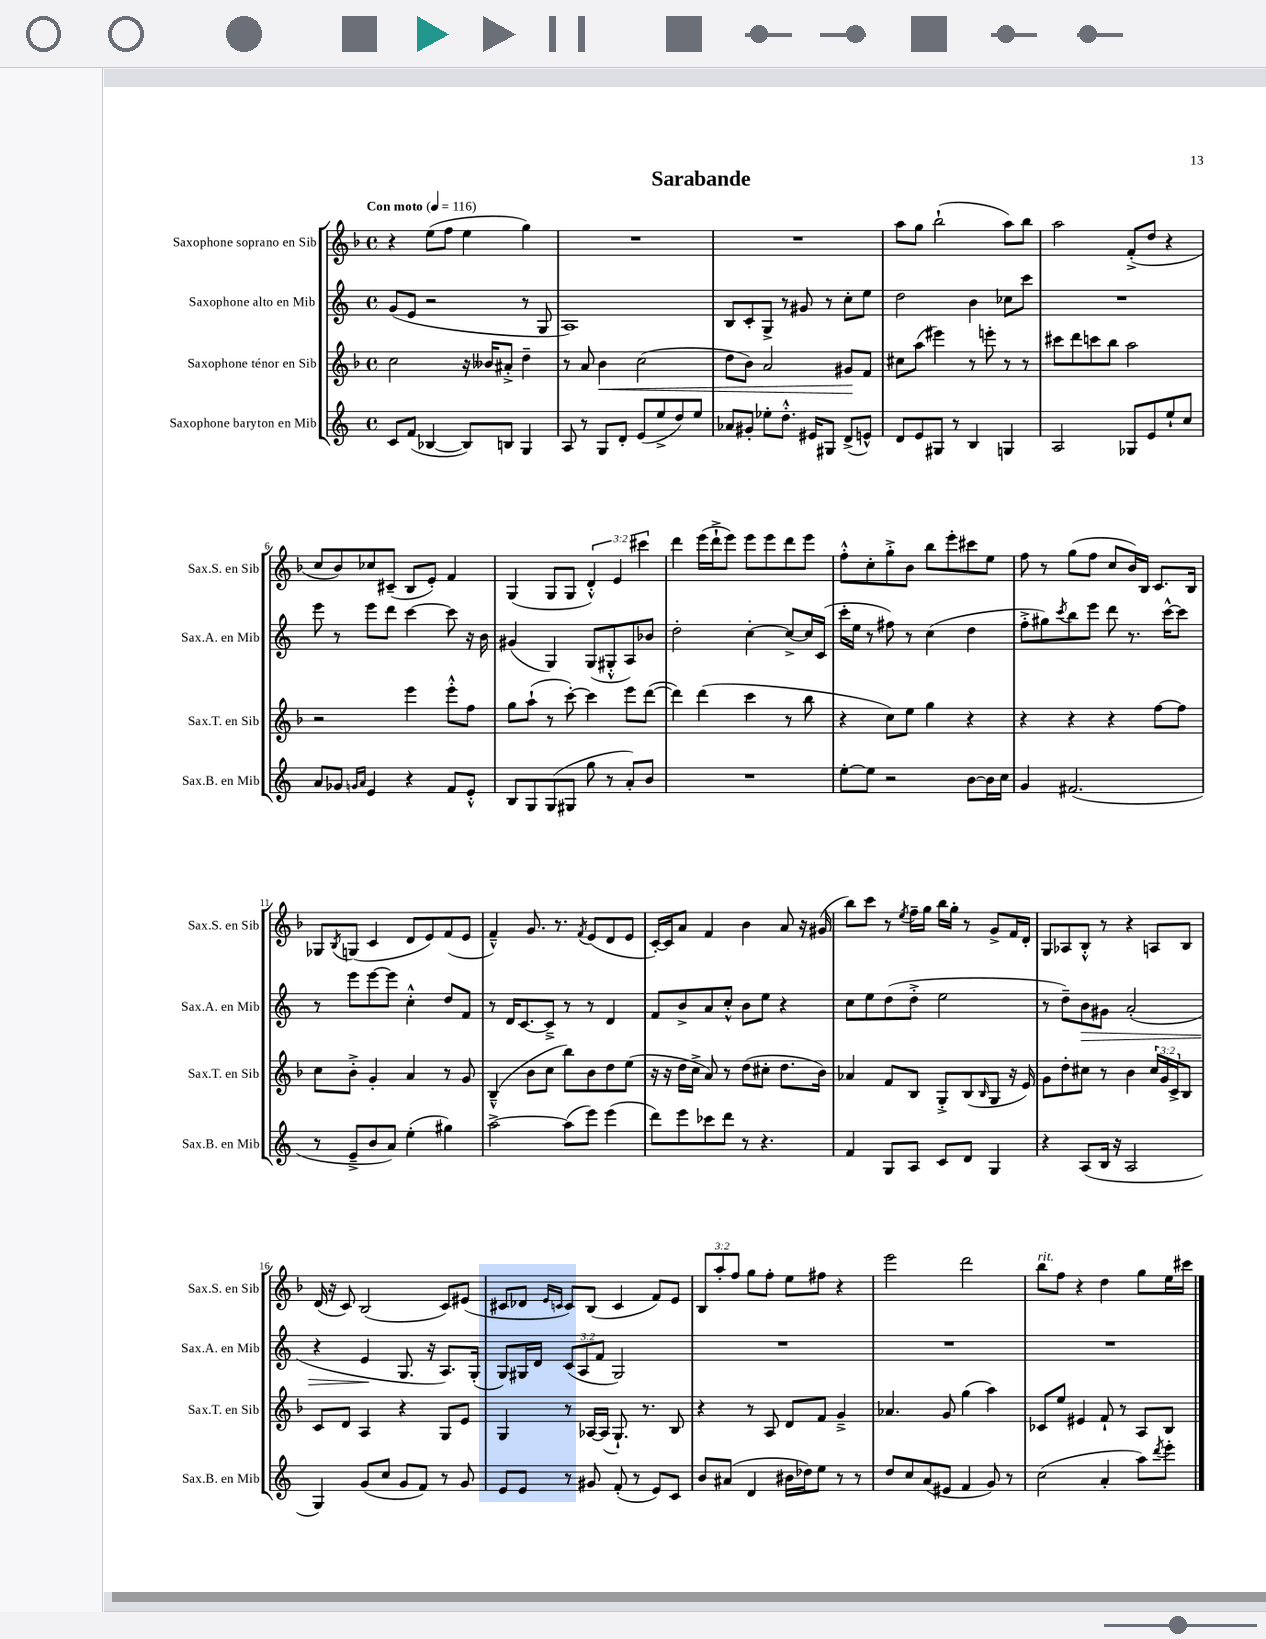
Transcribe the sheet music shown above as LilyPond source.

\header { title = "Sarabande" }
<<
\new StaffGroup <<
\new Staff = "s0" \with { instrumentName = "Saxophone soprano en Sib" shortInstrumentName = "Sax.S. en Sib" } {
    \clef treble \key f \major \defaultTimeSignature \time 4/4 \override Staff.TupletNumber.text = #tuplet-number::calc-fraction-text \tempo "Con moto" 4 = 116
    r4 e''8( f''8 e''4 g''4) |
    R1 |
    R1 |
    a''8 g''8 bes''2-!( a''8) bes''8 |
    a''2 f'8-.->( d''8 r4 |
    c''8 bes'8) ces''8 cis'8--( bes8 e'8-.) f'4 |
    g4( g8 g8 \tuplet 3/2 { d'4-.-^) e'4 cis'''4 } |
    d'''4 e'''16( d'''16-!-> e'''8) e'''8 e'''8 d'''8 e'''8 |
    f''8-.-^ c''8-. g''8-.-> bes'8 bes''8 e'''8-. cis'''8 e''8 |
    f''8 r8 g''8( f''8 c''8 bes'16) bes16 c'8. bes16 |
    ges8 \acciaccatura { bes8 } g8( c'4 d'8 e'8) f'8( e'8 |
    f'4---^) g'8. r8. \acciaccatura { f'8 } e'8( d'8 e'8 |
    c'16~-.) c'16 a'8 f'4 bes'4 a'8 r16 gis'16( |
    bes''8) c'''8 r8 \acciaccatura { e''8 } f''16-- g''16 bes''16 g''16-. r8 g'8-> f'16 d'16-. |
    g8 aes8 bes8-.-^ r8 r4 a8 bes8 |
    d'16( r16 c'8) bes2( c'8) eis'8( |
    cis'8 des'8 \grace { e'16 c'16 } c'8) bes8( c'4 f'8) e'8 |
    \tuplet 3/2 { bes8 a''8-. f''8 } g''8 f''8-. e''8 fis''8 r4 |
    e'''2 d'''2 |
    bes''8^\markup { \italic "rit." } f''8 r4 d''4 g''8 e''16 cis'''16 \bar "|." |
}
\new Staff = "s1" \with { instrumentName = "Saxophone alto en Mib" shortInstrumentName = "Sax.A. en Mib" } {
    \clef treble \key c \major \defaultTimeSignature \time 4/4 \override Staff.TupletNumber.text = #tuplet-number::calc-fraction-text
    g'8( e'8 r2 r8 g8 |
    a1) |
    b8 c'8-. g8-> r8 gis'8 r8 c''8-. e''8 |
    d''2 b'4 ces''8 c'''8 |
    R1 |
    e'''8 r8 e'''8 d'''8 c'''4~ c'''8 r16 b'16 |
    gis'4( g4) g8( gis8-.-^ a8) bes'8 |
    d''2-. c''4~-. c''8~-> c''16 c'16( |
    c'''16-. e''16 r8 fis''8) r8 c''4( d''4 |
    f''8-.-> gis''8) \acciaccatura { c'''8 } b''8 e'''8 d'''8 r8. c'''16~-^ c'''8 |
    r8 e'''8 e'''8~ e'''8 c''4-.-^ d''8 f'8 |
    r8 d'16 c'8.~ c'8---> r8 r8 d'4 |
    f'8 b'8-> a'8 c''8-.-^ b'8 e''8 r4 |
    c''8 e''8 d''8( d''8-.-> e''2 |
    r8 d''8--) b'8\> gis'8 a'2-.( |
    r4 e'4\! g8. r16 a8.) g16-.( |
    g8) gis16 d'16 \tuplet 3/2 { c'8( a8 f'8 } gis2) |
    R1 |
    R1 |
    R1 \bar "|." |
}
\new Staff = "s2" \with { instrumentName = "Saxophone ténor en Sib" shortInstrumentName = "Sax.T. en Sib" } {
    \clef treble \key f \major \defaultTimeSignature \time 4/4 \override Staff.TupletNumber.text = #tuplet-number::calc-fraction-text
    c''2 r16 beses'16 ais'8-.-> d''4-- |
    r8 a'8 bes'4\< c''2( |
    d''8 bes'8) a'2 gis'8\! f'8 |
    cis''8 a''8( eis'''4) r8 e'''8-. r8 r8 |
    cis'''8 d'''8 c'''8 bes''8 a''2 |
    r2 e'''4 e'''8-.-^ f''8 |
    g''8 a''8-!( r8 c'''8~-.) c'''4 e'''8 d'''8~( |
    d'''4) d'''4( c'''4 r8 bes''8 |
    r4 c''8) e''8 g''4 r4 |
    r4 r4 r4 f''8~ f''8 |
    c''8 bes'8-.-> g'4-. a'4 r8 g'8 |
    bes4---^( bes'8 c''8 bes''8) bes'8 d''8 e''8( |
    r16 r16 d''16 c''16-> a'8) r8 d''8( cis''8-. d''8. bes'16) |
    aes'4 f'8 bes8 g8-.-> bes8( \grace { bes16 } g8 r16 e'16) |
    g'8 d''8-. cis''8 r8 bes'4 \tuplet 3/2 { cis''16 g'16 c'16-> } bes8 |
    c'8 d'8 a4 r4 g8 e'8 |
    g4 r8 aes16~ aes16( g8.-!) r8. bes8 |
    r4 r8 a8 d'8 f'8 g'4---> |
    aes'4. g'8 g''4( a''4) |
    ces'8 e''8 eis'4 f'8-! r8 a8 bes8 \bar "|." |
}
\new Staff = "s3" \with { instrumentName = "Saxophone baryton en Mib" shortInstrumentName = "Sax.B. en Mib" } {
    \clef treble \key c \major \defaultTimeSignature \time 4/4
    c'8 f'8( bes4~ bes8) b8 g4 |
    a8 r8 g8 d'8-. e'8( e''8-> d''8) e''8 |
    aes'8 gis'8-. ees''8-. d''8.-.-^ eis'16 gis8 d'8->( e'8-^) |
    d'8 e'8 gis8 r8 b4 g4 |
    a2 ges8 e'8 e''8-! c''8 |
    a'8 ges'8 \grace { g'16 a'16 } e'4 r4 f'8 e'8-.-^ |
    b8 g8 g8( gis8 g''8 r8 a'8-.) b'8 |
    R1 |
    e''8~-. e''8 r2 b'8~ b'16 c''16 |
    g'4 fis'2.( |
    r8 e'8---> b'8 a'8) e''4-.( gis''4) |
    a''2~-> a''8( e'''8) e'''4( |
    d'''8) e'''8 ces'''8 d'''8 r8 r4. |
    f'4 g8 a8 c'8 d'8 g4 |
    r4 a8( b16 r16 a2 |
    g4) g'8( c''8 g'8 f'8) r8 g'8 |
    e'8 e'8 r8 gis'8 f'8-.( r8 e'8) c'8 |
    b'8 ais'8( d'4 bis'16 des''16) e''8 r8 r8 |
    d''8 c''8 a'8( eis'8 f'4 g'8) r8 |
    c''2( a'4-. a''8) \acciaccatura { d'''8 } e'''8-. \bar "|." |
}
>>
>>
